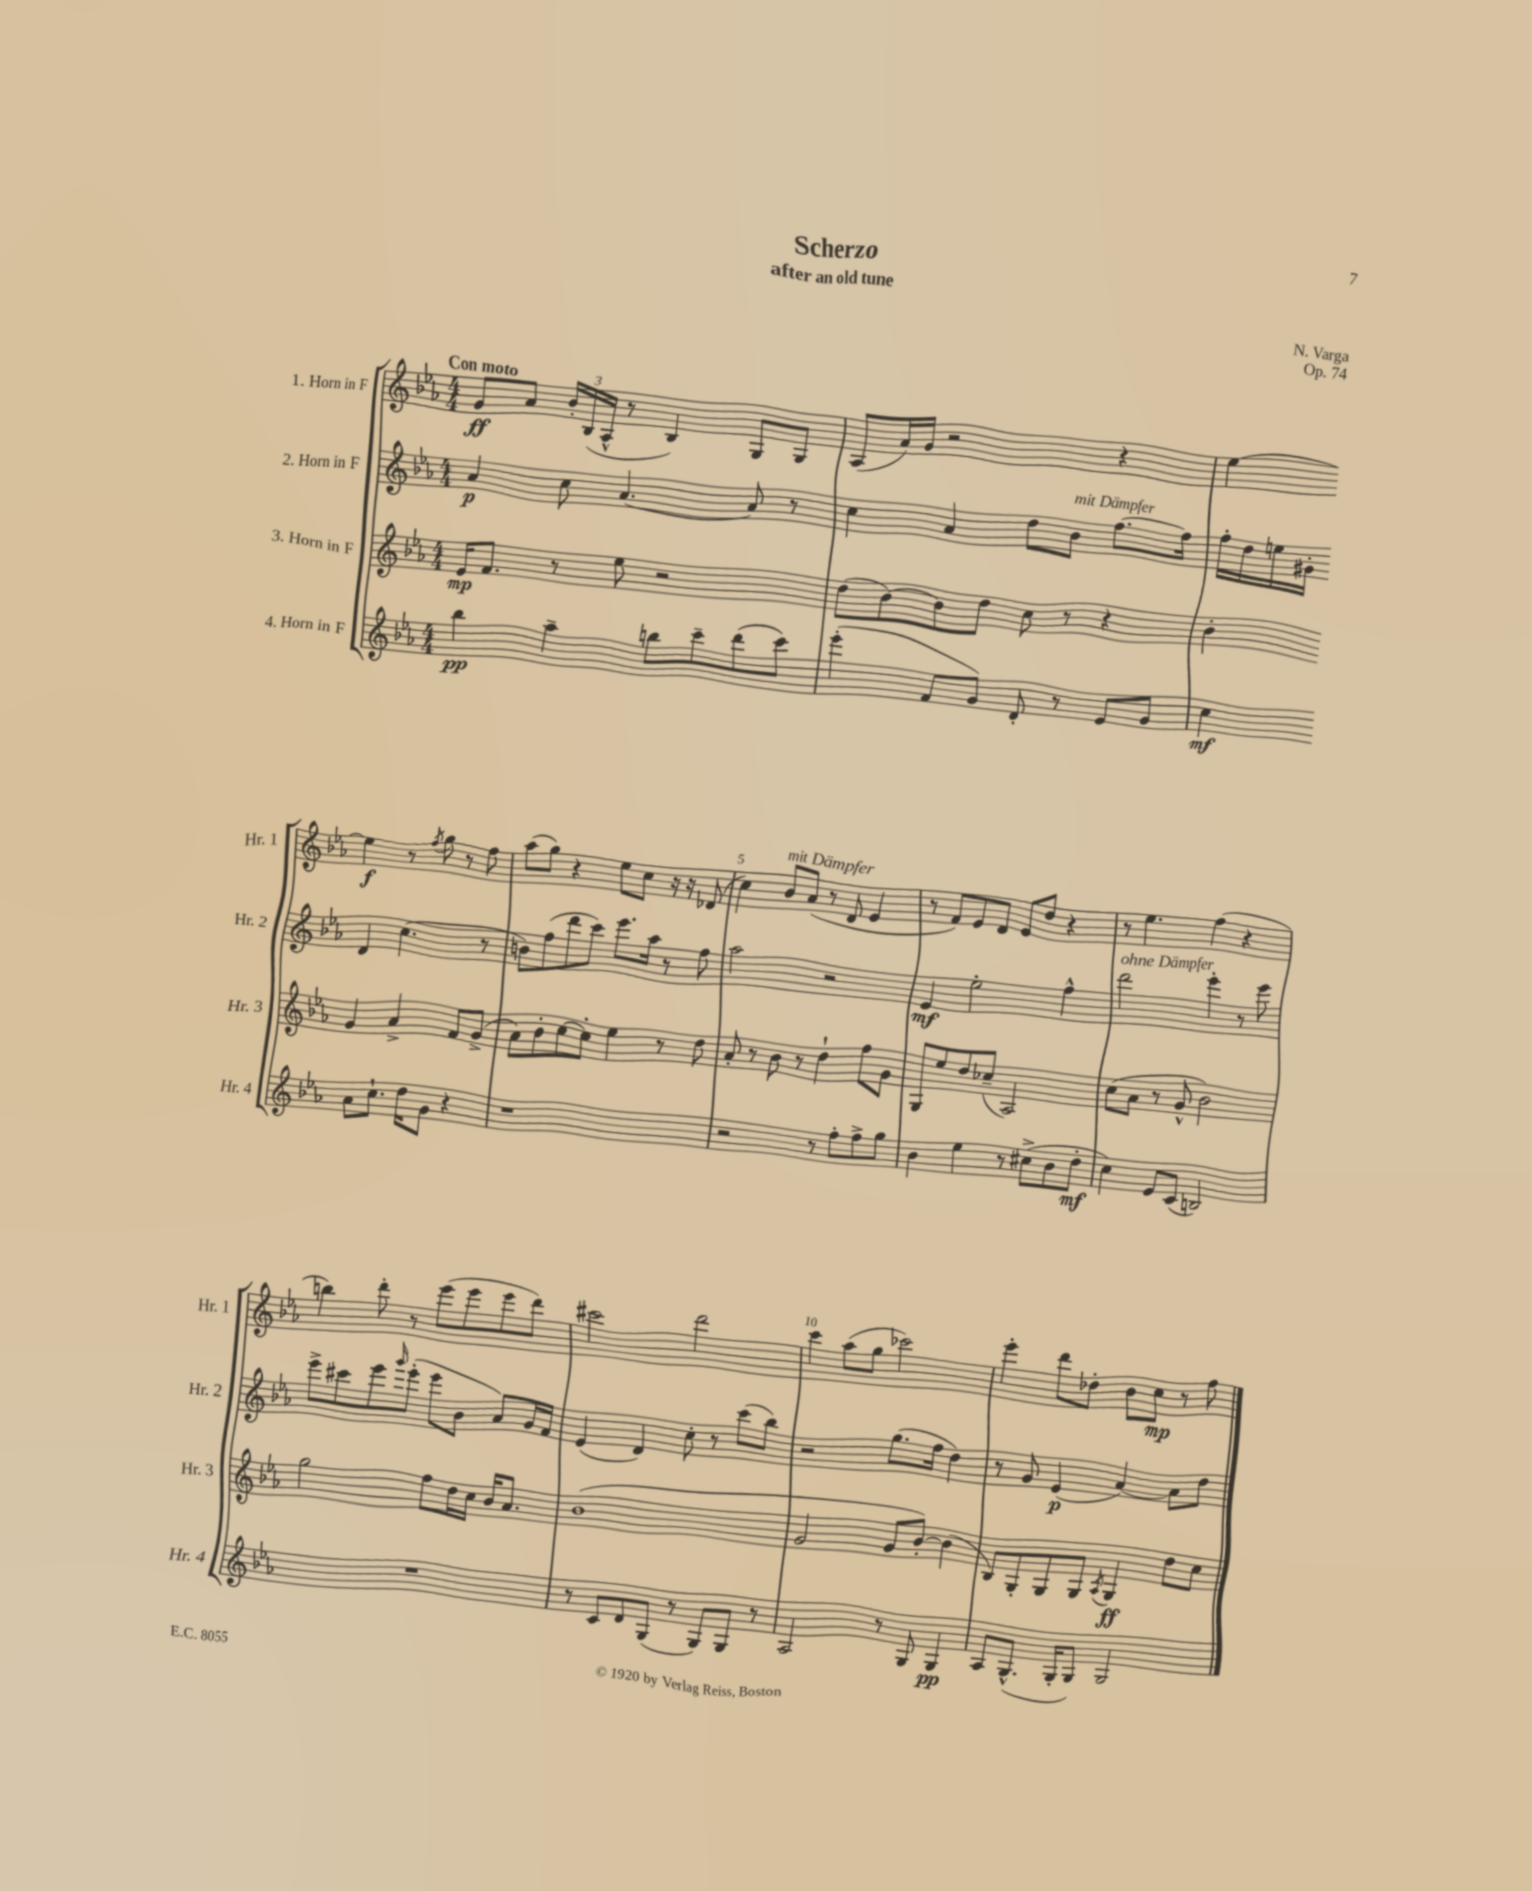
\header { title = "Scherzo" composer = "N. Varga" subtitle = "after an old tune" opus = "Op. 74" }
<<
\new StaffGroup <<
\new Staff = "s0" \with { instrumentName = "1. Horn in F" shortInstrumentName = "Hr. 1" } {
    \clef treble \key ees \major \numericTimeSignature \time 4/4 \tempo "Con moto"
    g'8\ff aes'8 \tuplet 3/2 { bes'16-. bes16( aes16-^ } r8 bes4) g8 g8 |
    aes8( aes'16) g'16 r2 r4 |
    ees''4~ ees''4\f r8 \acciaccatura { f''8 } g''8 r8 f''8 |
    aes''8( g''8) r4 ees''8 c''8 r16 r16 des'8( |
    c''4) bes'8^\markup { \italic "mit Dämpfer" } aes'8( r8 d'8 ees'4 |
    r8 f'8) ees'8 d'8 ees'8 d''8 r4 |
    r8 ees''4. f''4( r4 |
    b''4) d'''8-. r8 ees'''8( ees'''8 ees'''8 d'''8) |
    cis'''2 d'''2 |
    c'''4 aes''8( g''8 ces'''2) |
    ees'''4-. d'''8 des''8-. bes'8 c''8\mp r8 f''8 \bar "|." |
}
\new Staff = "s1" \with { instrumentName = "2. Horn in F" shortInstrumentName = "Hr. 2" } {
    \clef treble \key ees \major \numericTimeSignature \time 4/4
    aes'4\p c''8 aes'4.~ aes'8 r8 |
    c''4 aes'4 d''8 bes'8^\markup { \italic "mit Dämpfer" } f''8.~ f''16 |
    f''16-. d''16 e''16 gis'16-. d'4 c''4.( r8 |
    b'8) f''8( d'''8 c'''8) ees'''8. aes''16 r8 f''8 |
    aes''2 r2 |
    ees'4\mf ees''2-. f''4-^ |
    d'''2^\markup { \italic "ohne Dämpfer" } ees'''4-. r8 ees'''8 |
    ees'''8-> cis'''8 ees'''8 \grace { g'''16 } ees'''8-.( ees'''8 bes'8 aes'8) g'16 f'16 |
    ees'4( d'4) c''8-. r8 c'''8( bes''8) |
    r2 g''8.( f''16 d''4) |
    r8 g'8 ees'4\p( aes'4~) aes'8 d''8 \bar "|." |
}
\new Staff = "s2" \with { instrumentName = "3. Horn in F" shortInstrumentName = "Hr. 3" } {
    \clef treble \key ees \major \numericTimeSignature \time 4/4
    ees'16\mp f'8. r8 ees''8 r2 |
    d''8( bes'8~) bes'8 d''8 c''8 r8 r4 |
    bes'4-. g'4 aes'4-> f'8 g'8->( |
    aes'8) bes'8-. c''8~ c''8-. ees''4 r8 d''8 |
    aes'8-. r8 bes'8 r8 d''4-! f''8 g'8 |
    g8 ees''8 d''8 ces''8--( aes2) |
    c''8( aes'8 r8 g'8-^ bes'2) |
    g''2 f''8 d''16 c''16 bes'16 aes'8. |
    bes'1( |
    g'2 g'8 bes'8~-.) bes'4( |
    bes8) g8-. g8 g8 \acciaccatura { aes8 } g4\ff d''8 c''8 \bar "|." |
}
\new Staff = "s3" \with { instrumentName = "4. Horn in F" shortInstrumentName = "Hr. 4" } {
    \clef treble \key ees \major \numericTimeSignature \time 4/4
    bes''4\pp aes''4-- b''8 c'''8-- d'''8( c'''8) |
    ees'''4-.( f'8 g'8) d'8-. r8 ees'8 g'8 |
    c''4\mf aes'8 c''8.-! d''16 g'8 r4 |
    r1 |
    r2 r8 f''8-. f''8-> g''8 |
    bes'4 ees''4 r8 cis''8->( bes'8 d''8-.\mf |
    c''4) ees'8 c'8( b2) |
    R1 |
    r8 c'8 d'8 g8( r8 g8) g8 r8 |
    aes2 r8 g8 g4\pp |
    aes8 g8.-^( g16-. g8) g2 \bar "|." |
}
>>
>>
\layout { \context { \Score \override BarNumber.break-visibility = ##(#f #t #t) barNumberVisibility = #(every-nth-bar-number-visible 5) } }
